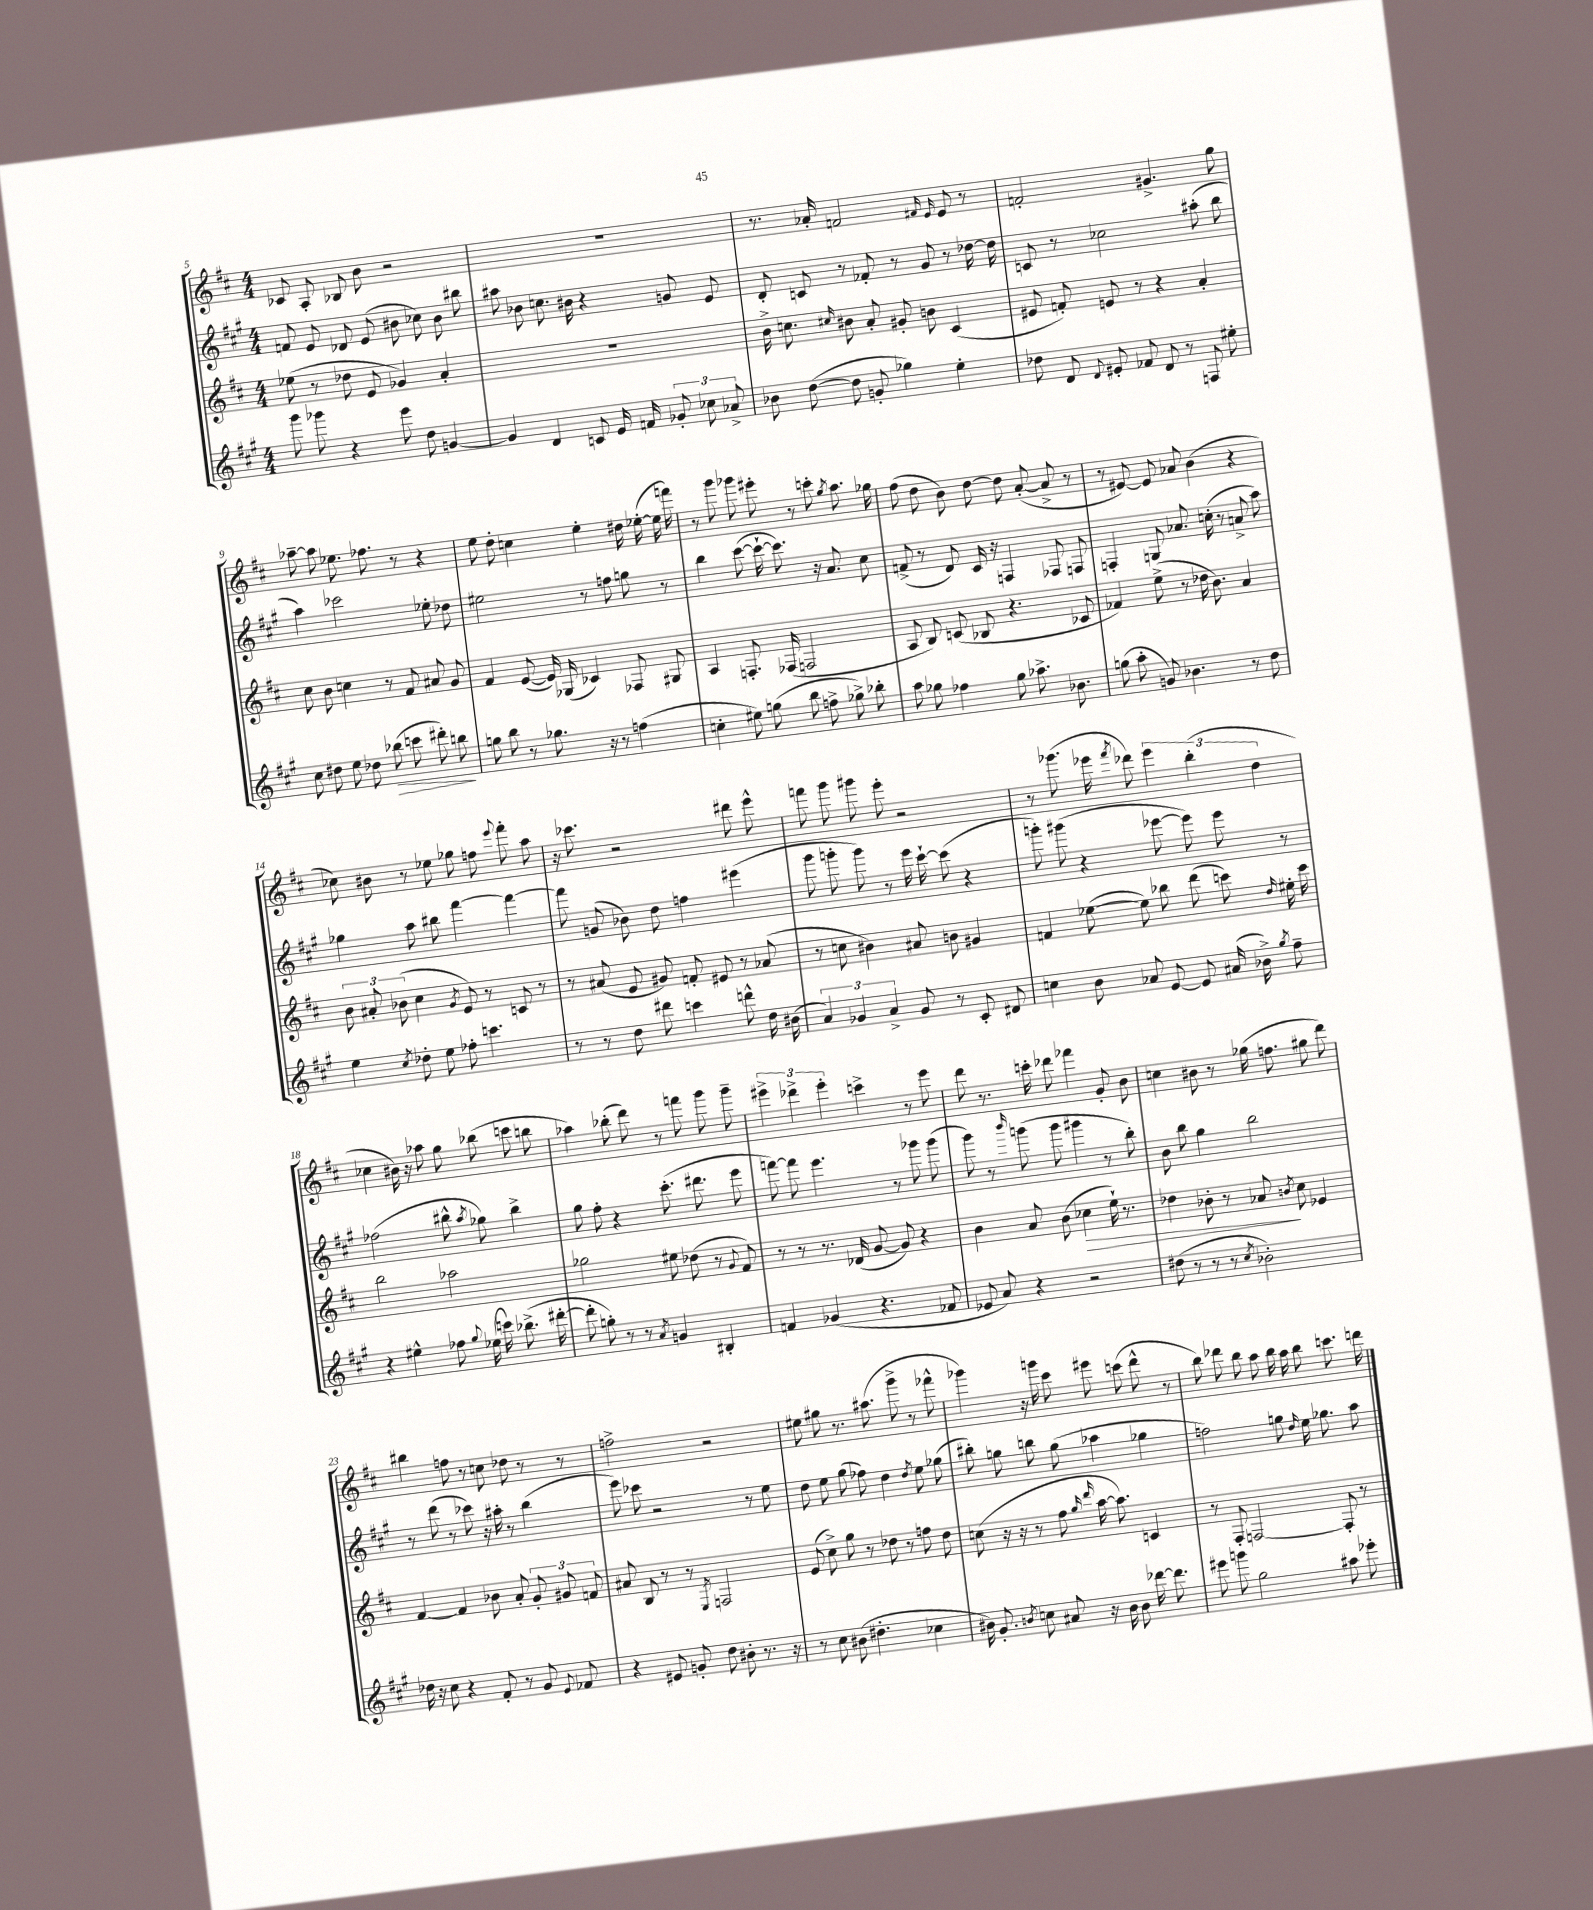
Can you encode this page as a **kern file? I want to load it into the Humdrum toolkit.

**kern	**kern	**kern	**kern
*staff4	*staff3	*staff2	*staff1
*clefG2	*clefG2	*clefG2	*clefG2
*k[f#c#g#]	*k[f#c#]	*k[f#c#g#]	*k[f#c#]
*M4/4	*M4/4	*M4/4	*M4/4
8ggg#	(8ee-	8f	8c-
8ggg-	8r	8e	8A'
4r	8dd-	8d-	8B-
.	8e	(8e	8b
8eee	4g-)	8b#	2r
8dd	.	8cc-)	.
[4g	4a'	8b#	.
.	.	8bb#	.
=	=	=	=
4g]	1r	8aa#	1r
.	.	8b-	.
4d	.	8.cc	.
.	.	16b#	.
8c	.	4r	.
16e	.	.	.
16f	.	.	.
12g-'	.	8g	.
12cc-	.	.	.
.	.	8e	.
12a-^	.	.	.
=	=	=	=
8b-	16b^	8d'	8.r
.	8.cc	.	.
([8dd	.	8c	.
.	.	.	16a-'
.	16qqcc#	.	.
8dd]	8b#	8r	2f
8g'	8a'	8f-'	.
4gg-)	8g#'	8r	.
.	8b	8g#	.
.	.	.	16qqf#
.	.	.	16qqe
4ee'	(4c#	8r	8e
.	.	[16dd-	8r
.	.	16dd-]	.
=	=	=	=
8dd-	8e#	8c	2f'
8d	8f')	8r	.
8qqd	.	.	.
8e#'	8e	2cc-	.
8f-	8r	.	.
8d	4r	.	4.g#^
8r	.	.	.
8F	4a'	(8aa#'	.
8ee#'	.	8bb	8gg
=	=	=	=
8cc#	8cc#	4aa)	[8aa-~
8dd#	8b	.	8aa-]
8ee	4cc	2ccc-	8.ee-
8dd-	.	.	.
.	.	.	8.ff-
(8bb-	8r	.	.
8ccc	8f#	.	8r
8ddd#')	8a#	8ee-'	4r
8bb	8g	8dd-	.
=	=	=	=
8gg	4f#	2ee#	8ee
8bb	.	.	8dd'
8r	([8e	.	4cc
8.gg-	16e])	.	.
.	(16G-	.	.
.	4c-)	8r	4ee'
16r	.	.	.
8r	.	8ff	.
(4ff	8F-	8gg	16dd#
.	.	.	([16ee-'
.	8G#	8r	16ee-]
.	.	.	16fff)
=	=	=	=
4cc'	4A	4bb	8r
.	.	.	8ggg
8ee#)	8.F'	([8ccc#	8ggg-
(8gg	.	16ccc#`_	8eee#'
.	(16F-	8.ccc#])	.
8bb	2F	.	8r
8ff^	.	16r	8ccc'
.	.	8.a	.
.	.	.	8qgg
8gg-^)	.	.	8.aa
8bb-'	.	8cc#	.
.	.	.	16gg-
=	=	=	=
8aa	8A	(8f^	(8ff#
8gg-	8B)	8r	8dd
4ff-	(8c	8d)	8b)
.	8B-	16c#	[8dd
.	.	16r	.
8gg-	4.r	4F	8dd]
8.aa-^	.	.	([8a'
.	.	8F-	8a^]
8.b-	.	.	.
.	8c-	8F	8r
=	=	=	=
(8gg	4f-)	4F'	8r
8aa'	.	.	[8e#)
8g)	(8ee^	8G	8e#]
4.b-	8r	8.a-	8a-
.	16dd-	.	(4b
.	8.b)	(16cc'	.
.	.	8r	.
8r	4a	8a^	4r
8dd	.	8aa)	.
=	=	=	=
4ee	12b	4gg-	8cc-)
.	12a#'	.	.
.	.	.	8b#
.	(12b-	.	.
8qcc#	.	.	.
8dd-'	4cc#	8aa	8r
8ee	.	8bb#	8ee-
.	8qg	.	.
8ff-'	8e)	[4fff#	8gg-
4.ccc	8r	.	8ff
.	.	.	8qqeee
.	8c	4fff#_	8fff#'
.	8r	.	8aa
=	=	=	=
8r	8r	8fff#]	16r
.	.	.	8.ccc-
8r	(8a#	(8g	.
8dd	8e	8b-)	2r
8ddd#	8g#)	8dd	.
4ccc	8f'	4ff	.
.	8e#	.	.
8ddd^^	8r	(4eee#	8ddd#
16dd	(8a-	.	8eee^^
(16b#	.	.	.
=	=	=	=
6a)	8r	8ggg#	8fff
.	8cc	8ggg'	8ggg
6g-	.	.	.
.	4b#)	8ggg)	8ggg#
6a^	.	.	.
.	.	8r	8eee'
8g-	8a#	16eee	2r
.	.	[16ccc#`	.
8r	8b	(8ccc#]	.
8c#'	4g#	4r	.
8d#	.	.	.
=	=	=	=
4cc	4f	8ggg')	8r
.	.	(8ggg#	(8.ggg-
8b	([8ee-	4r	.
.	.	.	16eee-
.	.	.	8qfff#
8a-	8ee-])	.	8ddd-)
[8e	8bb-	[8eee-	6eee-
8e]	(8ddd	8eee-])	.
.	.	.	(6bb'
(16a#	8ccc)	8eee-	.
16b-^)	.	.	.
.	.	.	6dd
8qgg#	16qqdd	.	.
8ff#~	16ee#'	8r	.
.	16ccc	.	.
=	=	=	=
4r	2bb	(2ff-	4cc-
4ee#^^	.	.	16b#)
.	.	.	16r
.	.	.	8aa-
8ff-	2aa-	8bb#^^	8gg
8qqgg#	.	8qaa	.
(16ee-	.	8gg-)	(8bb-
16ccc)	.	.	.
(8.bb-^	.	4bb#^	8ccc
.	.	.	8bb
[16ddd#'	.	.	.
=	=	=	=
8ddd#']	2gg-	8gg#	4aa-)
8gg')	.	8ff#'	.
8r	.	4r	(8bb-'
8r	.	.	8ddd)
8qa	.	.	.
4g	8ee#	(8.ccc#'	8r
.	(8dd-	.	8fff
.	.	8.ddd#	.
4B#'	8r	.	8ggg
.	8qqg	.	.
.	8f#)	8eee	8ggg~
=	=	=	=
4f	8r	[8fff)	6eee#^
.	8r	8fff]	.
.	.	.	6ddd-^
(4g-	8.r	4.eee	.
.	.	.	6eee#'
.	(16d-	.	.
4.r	[8g	.	4ccc^
.	8g])	8r	.
.	4r	8ggg-	8r
8f-	.	(8ggg-	8eee#
=	=	=	=
8e-	4b	8ggg#)	8ddd
8a)	.	8r	8.r
.	.	16qqbbb	.
4r	8a	(8ggg	.
.	.	.	16ccc'
.	(8b	8ggg	8ddd-
2r	4cc-	4ggg#	4fff-
.	16ee`)	8r	8g'
.	8.r	.	.
.	.	8bb')	8b
=	=	=	=
(8dd#	4dd-	8b	4cc
8r	.	8bb	.
8r	8b-'	4gg#	8b#
8r	8r	.	8r
8qcc#	.	.	.
2b-')	8a-	2bb	(16gg-
.	.	.	8.ff
.	8qb	.	.
.	8cc#	.	.
.	4e-	.	8gg#
.	.	.	8ddd)
=	=	=	=
16dd-	[4f#	8r	4bb#
16r	.	.	.
8cc#	.	(8ddd	.
4r	4f#]	8r	8ff
.	.	8ccc-)	8r
8f#'	8b-	16r	8cc
.	.	16aa#'	.
8r	8a'	8r	8dd-
8g#	12g'	(4bb	8r
.	12g#	.	.
8qqe	.	.	.
8f-	.	.	8r
.	12f	.	.
=	=	=	=
4r	8a#	8eee)	2ff^
.	8B	8ccc-	.
8e#	8r	2r	.
8g'	8r	.	.
.	8qE	.	.
8dd	2F	.	2r
8b#'	.	.	.
8.r	.	8r	.
.	.	8ee	.
16r	.	.	.
=	=	=	=
8r	(8e	8dd	8ee#
8cc#	8cc#^)	8ee	8gg#
(8b#	8gg	(8gg#	8.r
4.dd#'	8r	8ff-)	.
.	.	.	(8.aa#
.	8dd-	4dd	.
.	8r	.	8ggg^
.	.	8qdd	.
4cc-	8ff	8ee	8r
.	8dd-	(8gg-	8fff-^^
=	=	=	=
16b#)	(8cc	8bb#')	4ggg-)
8.g#'	.	.	.
.	16r	8gg	.
.	16r	.	.
8qb	.	.	.
8cc	8r	8bb	16r
.	.	.	16ggg
8a#	8ff#	(8gg	8ccc#
.	16qqgg	.	.
.	16qqddd	.	.
16r	[16aa	4aa-	8eee#
16b	8.aa])	.	.
8b	.	.	(8ccc
[16ddd-	4c	4gg-	8ddd^^
8.ddd-]	.	.	.
.	.	.	8r
=	=	=	=
8eee#	8r	2ff)	8bb)
8ggg	8F#'	.	8ddd-
2gg#	[2F	.	8bb
.	.	.	8aa
.	.	8gg	16bb
.	.	.	16aa
.	.	16qqdd	.
.	.	16ee	8bb
.	.	8.gg-	.
8aa#	8F']	.	8.ccc
8eee-'	8r	8aa	.
.	.	.	16ddd
==	==	==	==
*-	*-	*-	*-
